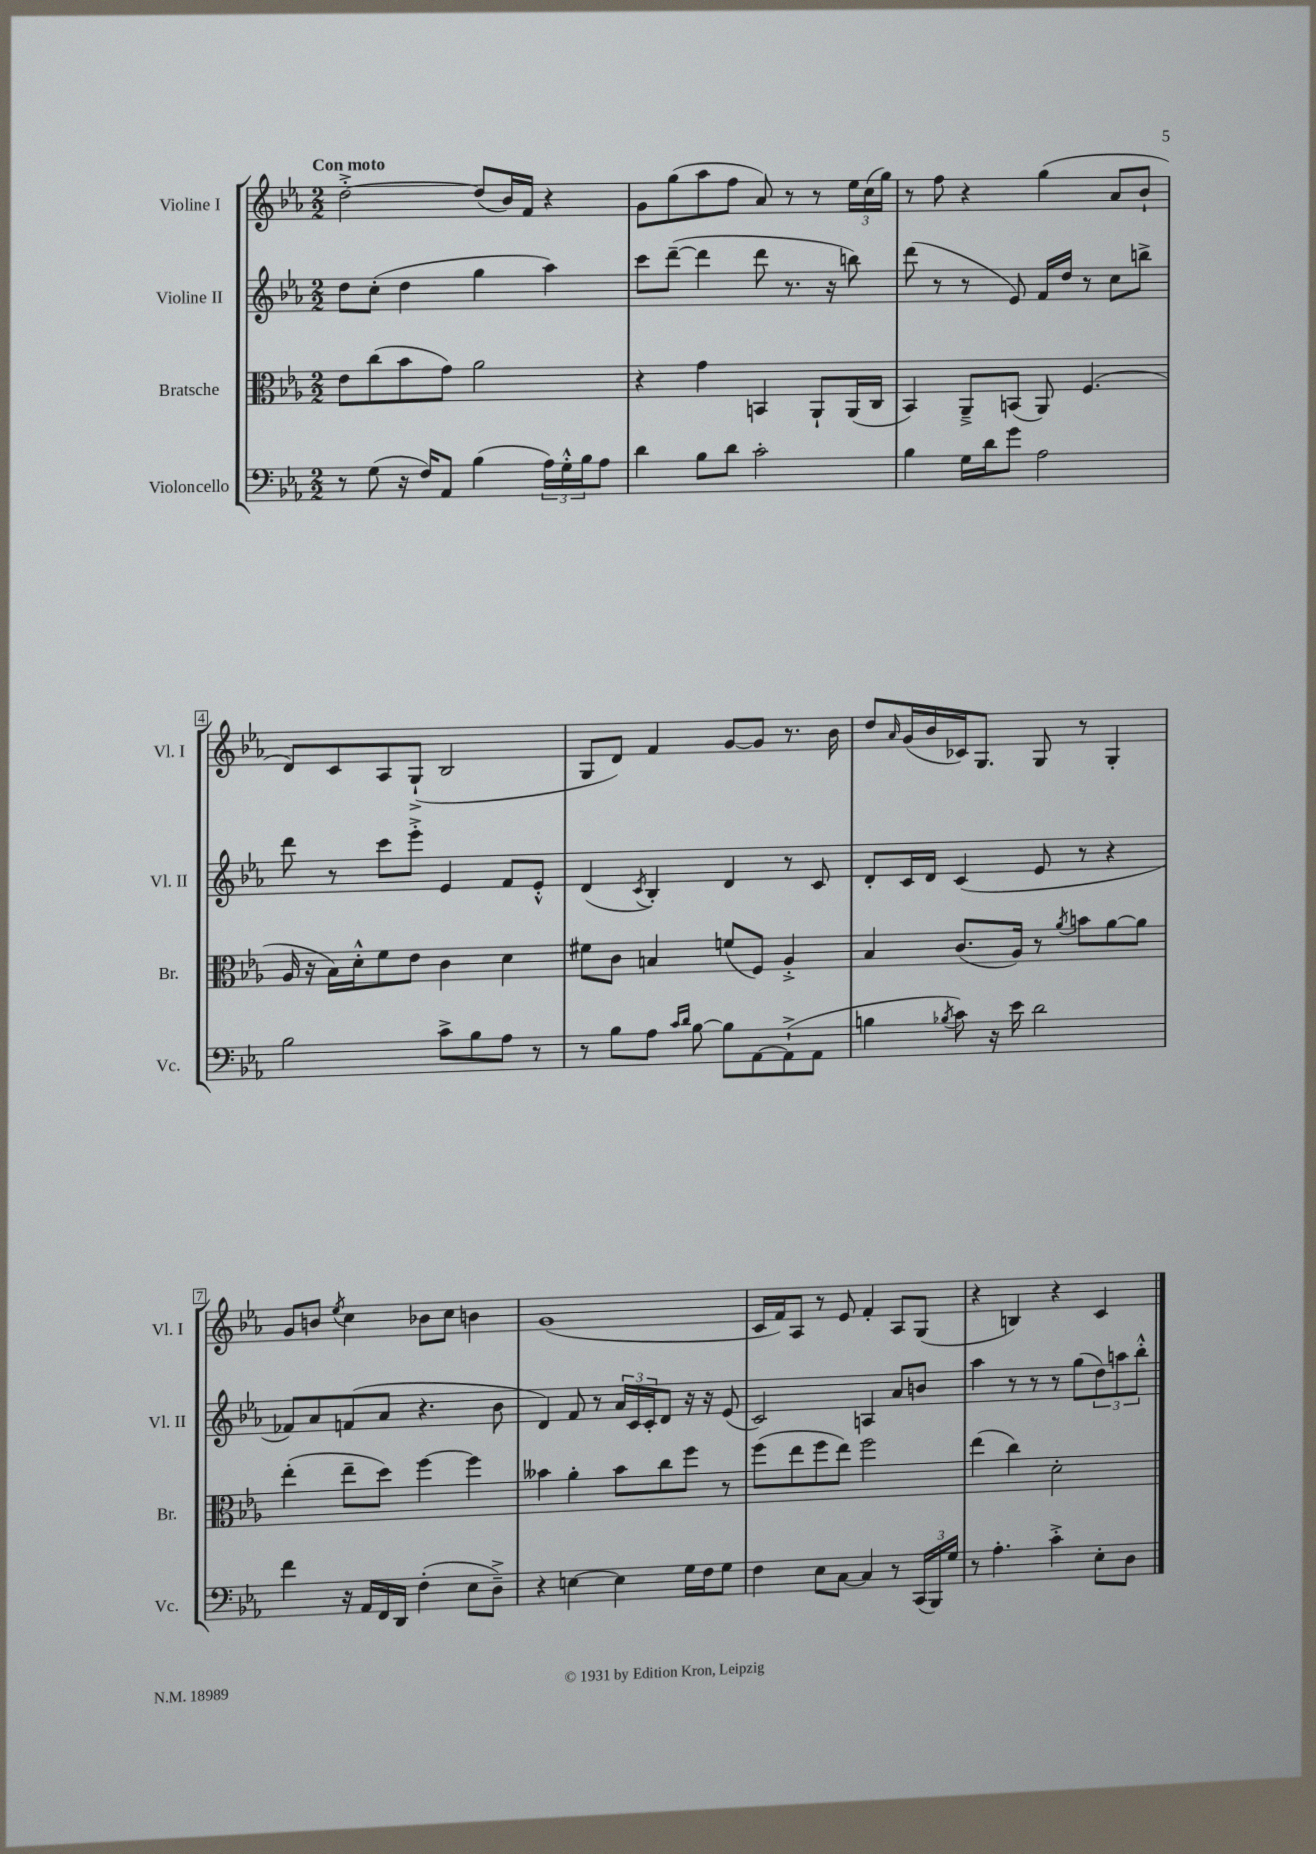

**kern	**kern	**kern	**kern
*staff4	*staff3	*staff2	*staff1
*clefF4	*clefC3	*clefG2	*clefG2
*k[b-e-a-]	*k[b-e-a-]	*k[b-e-a-]	*k[b-e-a-]
*M2/2	*M2/2	*M2/2	*M2/2
8r	8e-	8dd	[2dd'^
(8G	(8cc	(8cc'	.
16r	8b-	4dd	.
16F)	.	.	.
8AA-	8g)	.	.
(4B-	2a-	4gg	(8dd]
.	.	.	16b-)
.	.	.	16f
24A-)	.	4aa-)	4r
24G'^^	.	.	.
24B-	.	.	.
8A-	.	.	.
=	=	=	=
4d	4r	8ccc	8g
.	.	([8ddd~	(8gg
8B-	4g	4ddd]	8aa-
8d	.	.	8ff
2c'	4BB	8ddd	8a-)
.	.	8.r	8r
.	8AA-`	.	8r
.	.	16r	.
.	(16AA-	8bb)	24ee-
.	.	.	(24cc
.	16C	.	.
.	.	.	24gg)
=	=	=	=
4B-	4BB-)	(8ddd	8r
.	.	8r	8ff
16G	8AA-~^	8r	4r
16d	.	.	.
8g	(8BB	8e-)	.
2A-	8AA-)	16f	(4gg
.	.	16dd	.
.	(4.F	8r	.
.	.	8cc	8a-
.	.	8bb^	8b-`
=	=	=	=
2B-	16A-	8ddd	8d)
.	16r	.	.
.	16B-)	8r	8c
.	16d'^^	.	.
.	8f	8ccc	8A-
.	8e-	8eee-'^	(8G`^
8c^	4c	4e-	2B-
8B-	.	.	.
8A-	4d	8f	.
8r	.	8e-'^^	.
=	=	=	=
8r	8f#	(4d	8G
8B-	8c	.	8d)
.	.	8qc	.
8A-	4B	4B-')	4f
16qqc	.	.	.
16qqd	.	.	.
[8B-	.	.	.
8B-]	(8f	4d	[8g
[8AA-	8F)	.	8g]
(8AA-`^]	4A-'^	8r	8.r
8AA-	.	8c	.
.	.	.	16b-
=	=	=	=
4B	4B-	8d'	8dd
.	.	.	16qqa-
.	.	16c	(16g
.	.	16d	16b-
8qB-	.	.	.
8c)	(8.c	(4c	16c-)
.	.	.	8.G
16r	.	.	.
16e-	16A-)	.	.
2d	8r	8e-	8G
.	8qa-	.	.
.	8b	8r	8r
.	[8a-	4r	4G'
.	8a-]	.	.
=	=	=	=
4f	(4ee-'	8f-)	8g
.	.	8a-	8b
.	.	.	8qee-
16r	8ee-~	(8f	4cc
16AA-	.	.	.
16FF	8dd)	8a-	.
16DD	.	.	.
(4F'	[4ff	4.r	8b-
.	.	.	8cc
8E-	4ff]	.	4b
8D~^)	.	8b-	.
=	=	=	=
4r	4b--	4d)	(1g
[4E	4a-'	8f	.
.	.	8r	.
4E]	8b--	24a-	.
.	.	24c	.
.	.	24c'	.
.	8cc	8d	.
16G	8ff	16r	.
16F	.	16r	.
8G	8r	(8e-	.
=	=	=	=
4F	(8ff	2c)	16c
.	.	.	16f)
.	8ee-	.	8A-
8E-	8ff	.	8r
[8C	8ee-)	.	8e-
4C]	2ff	4A	4f'
8r	.	8a-	8A-
(24CC	.	8b	(8G
24BBB-)	.	.	.
24G	.	.	.
=	=	=	=
8r	(4ee-	4aa-	4r
4.A-'	.	.	.
.	4cc)	8r	4B)
.	.	8r	.
4c'^	2d'	8r	4r
.	.	(8gg	.
8E-'	.	12dd)	4c
.	.	12aa	.
8D	.	.	.
.	.	12bb-'^^	.
==	==	==	==
*-	*-	*-	*-
